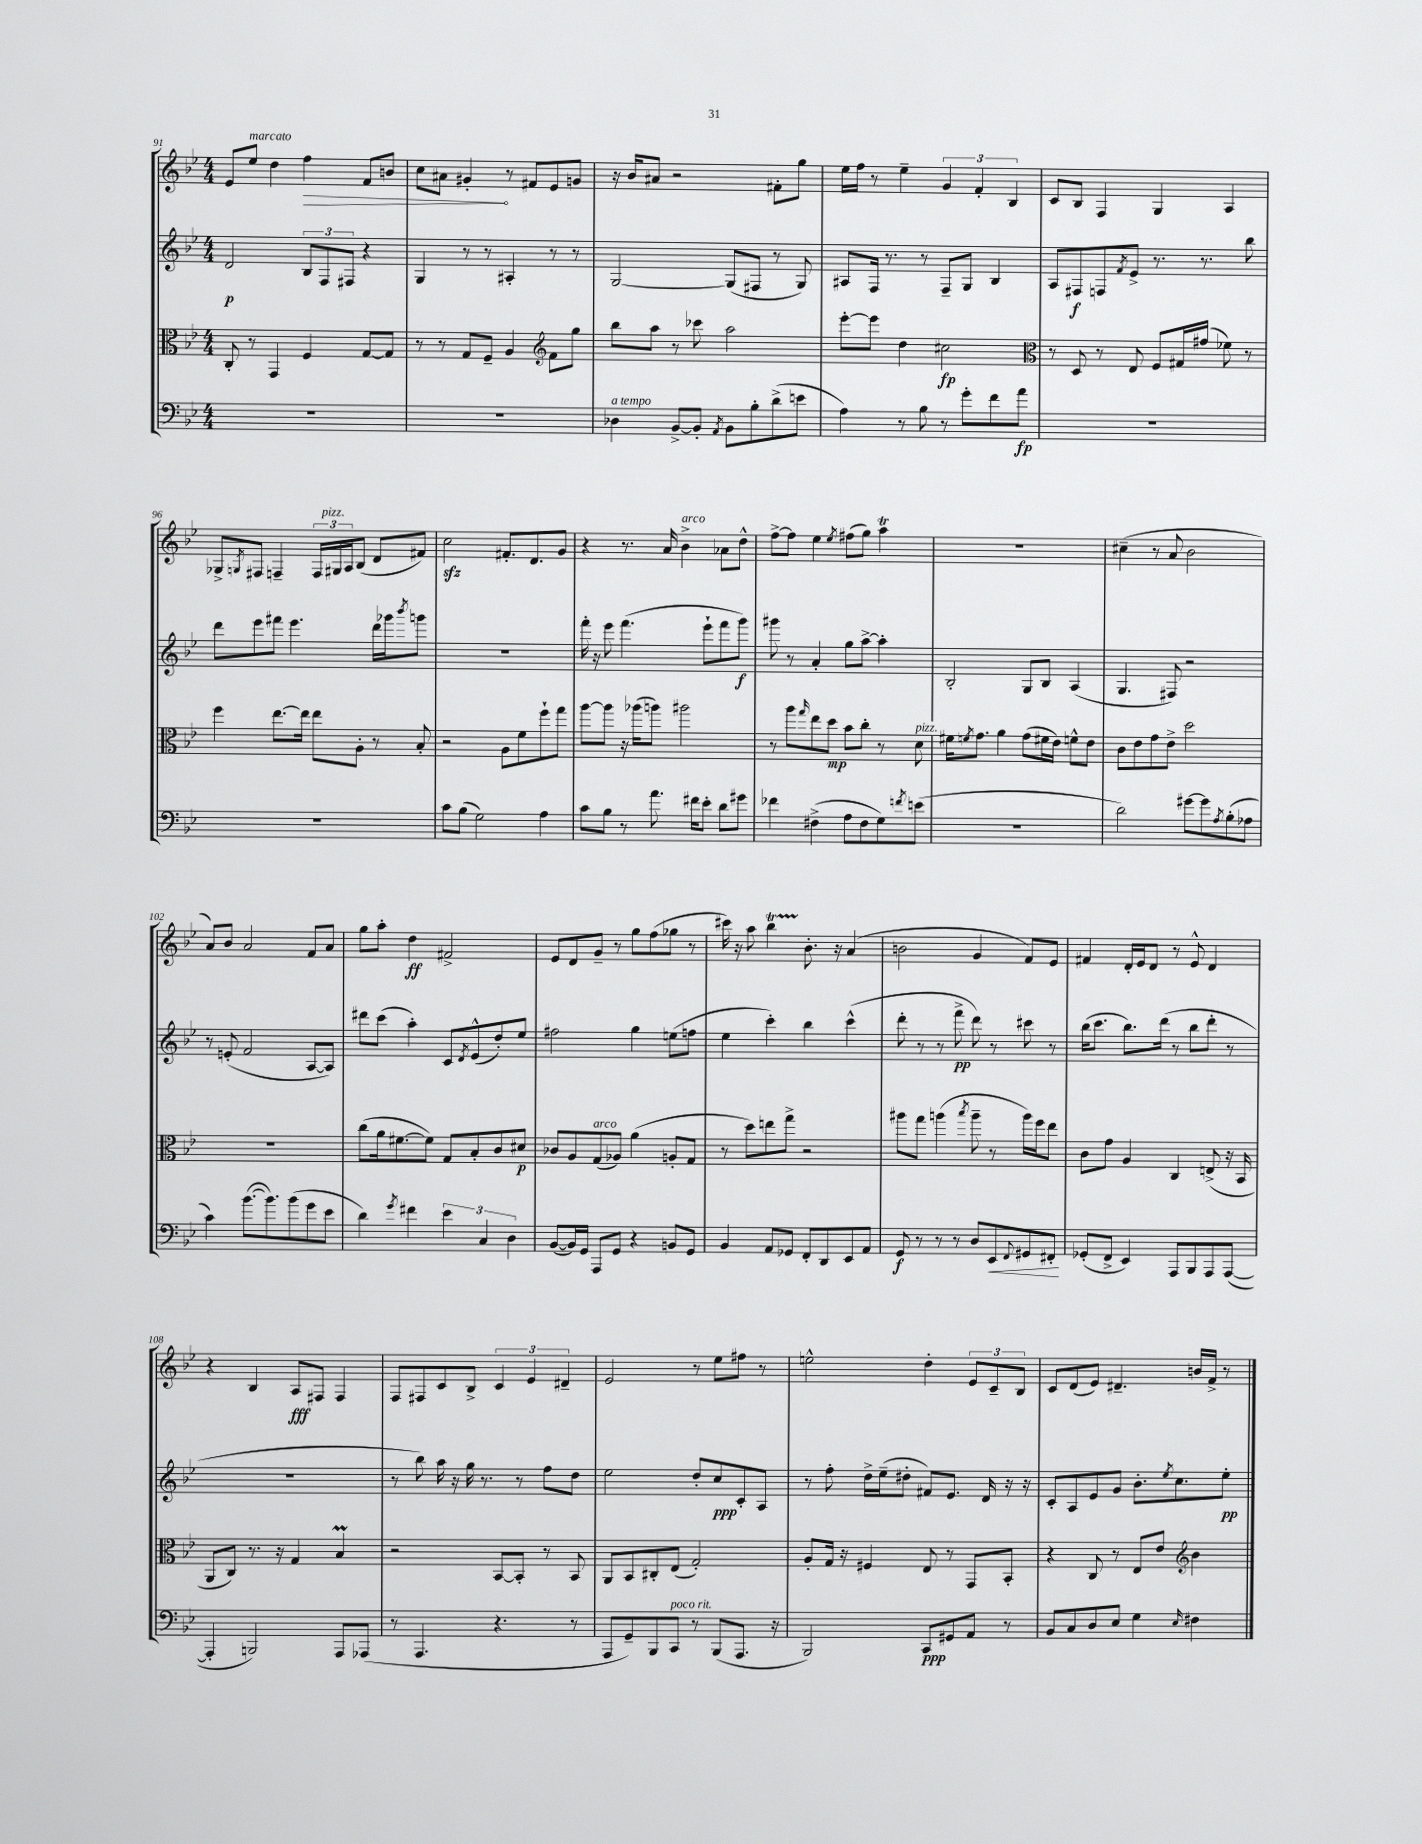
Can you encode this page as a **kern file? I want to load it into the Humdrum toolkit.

**kern	**kern	**kern	**kern
*staff4	*staff3	*staff2	*staff1
*clefF4	*clefC3	*clefG2	*clefG2
*k[b-e-]	*k[b-e-]	*k[b-e-]	*k[b-e-]
*M4/4	*M4/4	*M4/4	*M4/4
1r	8C'	2d	8e-
.	8r	.	8ee-
.	4GG	.	4dd
.	4F	12B-	4ff
.	.	12F	.
.	.	12F#	.
.	[8G	4r	8f
.	8G]	.	8b
=	=	=	=
1r	8r	4G	8cc
.	8r	.	8a#
.	8G	8r	4g#'
.	8F~	8r	.
.	4A	4A#'	8r
.	.	.	8f#
*	*clefG2	*	*
.	8f	8r	8e-
.	8gg	8r	8g
=	=	=	=
4D-	8bb-	[2G	16r
.	.	.	16b-
.	8aa	.	8a#
[8BB-^	8r	.	2r
8BB-']	8ccc-	.	.
8qAA	.	.	.
8BB-	2aa	(8G]	.
8B-'	.	8F#	.
(8d^	.	8r	8f#'
8e	.	8G)	8gg
=	=	=	=
4A)	[8eee-'	8A#	16ee-
.	.	.	16ff
.	8eee-]	16F	8r
.	.	8.r	.
8r	4dd	.	4ee-~
8B-	.	8r	.
8r	2cc#	8F~	6g
8g'	.	8G	.
.	.	.	6f'
8f	.	4B-	.
.	.	.	6B-
8a	.	.	.
=	=	=	=
*	*clefC3	*	*
1r	8r	8A	8c
.	8D	8F#	8B-
.	8r	8F	4F
.	.	8qf	.
.	8E-	8e-^	.
.	8F	8.r	4G
.	16G#	.	.
.	(16g#	8.r	.
.	8f-)	.	4A
.	8r	8bb-	.
=	=	=	=
1r	4ff	8ddd	8G-^
.	.	.	8qG
.	.	8eee-	8F#
.	[8.ee-	8fff#	4F~
.	.	4.eee-	.
.	16ee-]	.	.
.	8ee-	.	24F
.	.	.	24G#
.	.	.	24A
.	8A'	.	(8B-
.	8r	16ddd	8d
.	.	16ggg-	.
.	.	8qbbb-	.
.	8B-'	8ggg	8f#)
=	=	=	=
8c	2r	1r	2cc
(8B-	.	.	.
2G)	.	.	.
.	8A	.	8.f#'
.	8f	.	.
.	.	.	8.d
4A	8ff`	.	.
.	8gg	.	8g
=	=	=	=
8c	[8aa	16fff'	4r
.	.	16r	.
8B-	8aa]	8eee-	.
8r	16r	(4.fff	8.r
.	(16aa-	.	.
8.a	8aa)	.	.
.	.	.	16a
.	2aa#	.	4b-^
16f#	.	.	.
8e-'	.	8eee-`	.
8d	.	8fff	8a-
8g#	.	8ggg)	8dd^^
=	=	=	=
4f-	8r	8ggg#	[8ff^
.	8aa	8r	8ff]
.	16qqgg	.	.
(4F#^	8ee-	4a'	4ee-
.	8dd	.	.
.	.	.	8qee-
8A	8b-	8gg	(8ff#
8F#	8cc'	[8aa^	8gg)
8G)	8r	4aa']	4aa
8qf	.	.	.
(8e	8d	.	.
=	=	=	=
1r	16f#	2B-'	1r
.	8qf	.	.
.	8.g	.	.
.	4a	.	.
.	(8g	8G	.
.	16f#	8B-	.
.	16e-)	.	.
.	8f^^	(4A	.
.	8e-	.	.
=	=	=	=
2d)	8c	4.G	(4cc#~
.	8e-	.	.
.	8g	.	8r
.	8e-^	8F#)	8a
[8g#	2dd	2r	2b-
8g#]	.	.	.
8qA	.	.	.
(8B-'	.	.	.
8A-	.	.	.
=	=	=	=
4c)	1r	8r	8a)
.	.	(8e'	8b-
([8.b-	.	2f	2a
8.b-])	.	.	.
(8b-	.	.	.
8g	.	[8A	8f
8e-	.	8A])	8a
=	=	=	=
4d)	(8cc	8ddd#	8gg
.	16a	(8ccc	8aa'
.	[8.f#	.	.
8qg	.	.	.
4f#	.	4aa')	4dd
.	8f#])	.	.
6e-	8G	8c	2f#^
.	.	8qd	.
.	8B-'	(8e-^^	.
6C	.	.	.
.	8c	8dd')	.
6D	.	.	.
.	8d#	8ee-	.
=	=	=	=
([8BB-	8c-	2ff#	8e-
16BB-])	8A	.	8d
16GG	.	.	.
8AAA	(8G	.	8g~
8GG	8A-)	.	8r
4r	(4a	4gg	8gg
.	.	.	(8ff
8BB	8A'	(8ee	8gg-
8GG	8G	8ff	8r
=	=	=	=
4BB-	8r	4ee-	16ccc#)
.	.	.	16r
.	8dd)	.	8aa
8AA	8ee	4ccc')	4bb-
8GG-	8gg^	.	.
8FF'	2r	4bb-	8.b-'
8DD	.	.	.
.	.	.	16r
8EE-	.	(4ccc^^	(4a
8AA	.	.	.
=	=	=	=
8GG	8aa#	8ddd'	2b
8r	8gg	8r	.
8r	(4aa	8r	.
8r	.	8fff^	.
.	8qbb-	.	.
8D	8aa~	8ddd)	4g
8EE-	8r	8r	.
8qqFF	.	.	.
8GG#	16aa)	8ccc#	8f)
.	16ff	.	.
8FF#'	8ee-	8r	8e-
=	=	=	=
(8GG-'	8c	(16bb-	4f#
.	.	8.ccc	.
8FF^	8g	.	.
4EE-)	4A	8.bb-)	16d'
.	.	.	16e-
.	.	.	8d
.	.	(16ddd	.
8AAA	4C	8r	8r
8BBB-	.	8bb-	8e-^^
8AAA	(8E^	8ddd'	4d
([8AAA	16r	8r	.
.	16BB-	.	.
=	=	=	=
4AAA']	8AA	1r	4r
.	8C)	.	.
2BBB)	8.r	.	4B-
.	16r	.	.
.	4G	.	8A
.	.	.	8F#
8AAA	4B-	.	4F#
(8AAA-	.	.	.
=	=	=	=
8r	2r	8r	8F
4.AAA	.	8bb-)	8F#
.	.	16aa	8c
.	.	16r	.
.	.	16gg	8B-^
.	.	8.r	.
4.r	[8BB-	.	6c
.	8BB-']	8r	.
.	.	.	6e-
.	8r	8ff	.
.	.	.	6d#~
8r	8BB-	8dd	.
=	=	=	=
8AAA	8AA	2ee-	2e-
8GG~)	8BB-	.	.
8BBB-	8C#'	.	.
8CC	(8E-	.	.
8r	2G')	8dd'	8r
(8BBB-	.	8cc	8ee-
8.AAA	.	8c'	8ff#
.	.	8A	8r
16r	.	.	.
=	=	=	=
2BBB-)	8A'	8r	2ee^^
.	16G	8ff'	.
.	16r	.	.
.	4F#	16dd^	.
.	.	(16ee-~	.
.	.	8dd#'	.
8CC	8E-	8f#)	4dd'
8GG#	8r	8.e-	.
8AA	8GG	.	12e-
.	.	16d	.
.	.	.	12c~
8r	8BB-'	16r	.
.	.	.	12B-
.	.	16r	.
=	=	=	=
8BB-	4r	8c'	8c
8C	.	8A	(8d
8D	8C	8e-	8e-)
8E-	8r	8g	4.d#~
4G	8E-	8.b-'	.
.	8e-	.	.
.	.	8qee-	.
.	.	8.cc	.
*	*clefG2	*	*
16qqE-	.	.	.
4F#	4b-	.	16b
.	.	.	16f^
.	.	8ee-'	8r
==	==	==	==
*-	*-	*-	*-
